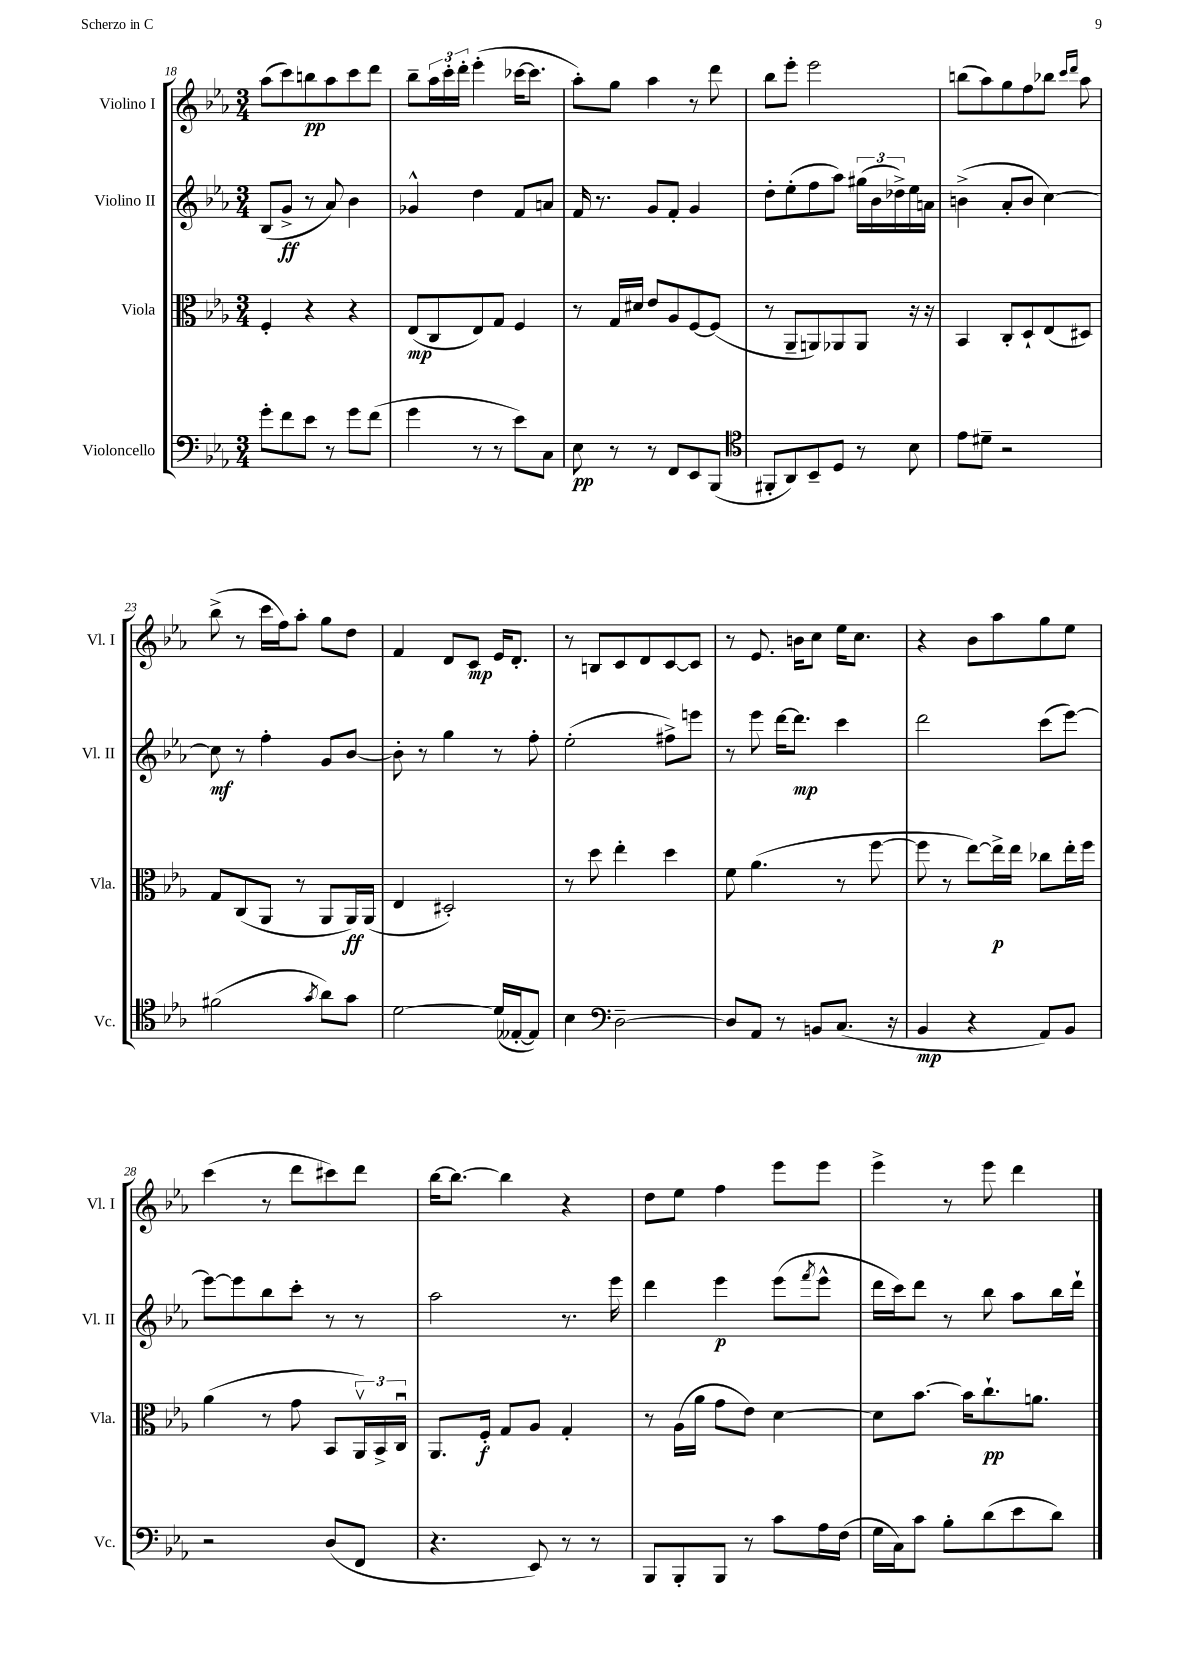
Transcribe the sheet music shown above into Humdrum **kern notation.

**kern	**kern	**kern	**kern
*staff4	*staff3	*staff2	*staff1
*clefF4	*clefC3	*clefG2	*clefG2
*k[b-e-a-]	*k[b-e-a-]	*k[b-e-a-]	*k[b-e-a-]
*M3/4	*M3/4	*M3/4	*M3/4
8g'\L	4F'/	(8B-/L	(8aa-\L
8f\	.	8g^/J	8ccc\)
8e-\J	4r	8r	8bb\
8r	.	8a-/)	8aa-\
8g\L	4r	4b-\	8ccc\
(8f\J	.	.	8ddd\J
=	=	=	=
4g\	(8E-/L	4g-^^/	8bb-~\L
.	8C/	.	24aa-\L
.	.	.	24ccc'\
.	.	.	24ddd'\JJ
8r	8E-/)	4dd\	(4eee-'\
8r	8G/J	.	.
8e-\L)	4F/	8f/L	[16ccc-\LK
.	.	.	8.ccc-\]J
8C\J	.	8a/J	.
=	=	=	=
8E-\	8r	16f/	8aa-'\L)
.	.	8.r	.
8r	16G/LL	.	8gg\J
.	16d#/JJ	.	.
8r	8e-/L	8g/L	4aa-\
8FF/L	8A-/	8f'/J	.
8EE-/	[8F/	4g/	8r
(8BBB-/J	(8F/]J	.	8ddd\
=	=	=	=
*clefC4	*	*	*
8FF#'/L	8r	8dd'\L	8bb-\L
8AA-/)	8AA-~/L	(8ee-'\	8eee-'\J
8BB-~/	8AA/)	8ff\	2eee-\
8D/J	8AA-/	8aa-\J)	.
8r	8AA-/J	(24gg#\LL	.
.	.	24b-\	.
.	.	24dd-^\)	.
8B-\	16r	16ee-\	.
.	16r	16a\JJ	.
=	=	=	=
8e-\L	4BB-/	(4b^\	(8bb\L
8d#~\J	.	.	8aa-\)
2r	8C'/L	8a-'/L	8gg\
.	8D`/	8b/J	8ff\
.	(8E-/	[4cc\)	8bb-\J
.	.	.	16qqccc/LL
.	.	.	16qqddd/JJ
.	8D#/J)	.	8aa-\
=	=	=	=
(2f#\	8G/L	8cc\]	(8bb-^\
.	(8C/	8r	8r
.	8AA-/J	4ff'\	16ccc\LL
.	.	.	16ff\J)
.	8r	.	8aa-'\J
8qg/	.	.	.
8a-\L)	8AA-/L	8g/L	8gg\L
8g\J	16AA-/L)	[8b-/J	8dd\J
.	(16AA-/JJ	.	.
=	=	=	=
[2d\	4E-/	8b-'\]	4f/
.	.	8r	.
.	2D#'/)	4gg\	8d/L
.	.	.	8c/J
(16d/]LL	.	8r	16e-/LK
[16E--'/J	.	.	8.d'/J
8E--/]J)	.	8ff'\	.
=	=	=	=
4B-\	8r	(2ee-'\	8r
.	8dd\	.	8B/L
*clefF4	*	*	*
[2D~\	4ee-'\	.	8c/
.	.	.	8d/
.	4dd\	8ff#^\L)	[8c/
.	.	8eee\J	8c/]J
=	=	=	=
8D/]L	8f\	8r	8r
8AA-/J	(4.a-\	8eee-\	8.e-/
8r	.	[16ddd\LK	.
.	.	8.ddd\]J	16b\LK
8BB/L	.	.	8cc\J
(8.C/J	8r	4ccc\	16ee-\LK
.	.	.	8.cc\J
.	[8ff\	.	.
16r	.	.	.
=	=	=	=
4BB-/	8ff\]	2ddd\	4r
.	8r	.	.
4r	[8ee-\L)	.	8b-\L
.	16ee-^\]L	.	8aa-\
.	16ee-\JJ	.	.
8AA-/L)	8cc-\L	(8ccc\L	8gg\
8BB-/J	16ee-'\L	[8eee-\J)	8ee-\J
.	16ff\JJ	.	.
=	=	=	=
2r	(4a-\	8eee-\_L	(4ccc\
.	.	8eee-\]	.
.	8r	8bb-\	8r
.	8g\	8ccc'\J	8ddd\L
(8D/L	8BB-/L	8r	8ccc#\)
8FF/J	24AA-v/L)	8r	8ddd\J
.	24BB-^/	.	.
.	24Cu/JJ	.	.
=	=	=	=
4.r	8.AA-/L	2aa-\	[16bb-\LK
.	.	.	8.bb-\_J
.	16F'/Jk	.	.
.	8G/L	.	4bb-\]
8EE-/)	8A-/J	.	.
8r	4G'/	8.r	4r
8r	.	.	.
.	.	16eee-\	.
=	=	=	=
8BBB-/L	8r	4ddd\	8dd\L
8BBB-'/	(16A-\LL	.	8ee-\J
.	16a-\JJ	.	.
8BBB-/J	8g\L	4eee-\	4ff\
8r	8e-\J)	.	.
8c\L	[4d\	(8eee-\L	8eee-\L
.	.	8qfff/	.
16A-\L	.	8eee-^^\J	8eee-\J
(16F\JJ	.	.	.
=	=	=	=
16G\LL	8d\]L	16ddd\LL	4eee-^\
16C\J)	.	16ccc\J)	.
8c\J	[8.b-\J	8ddd\J	.
8B-'\L	.	8r	8r
.	16b-\]LK	.	.
(8d\	8.cc`\	8bb-\	8eee-\
8e-\	.	8aa-\L	4ddd\
.	8.a\J	.	.
8d\J)	.	16bb-\L	.
.	.	16ddd`\JJ	.
==	==	==	==
*-	*-	*-	*-
